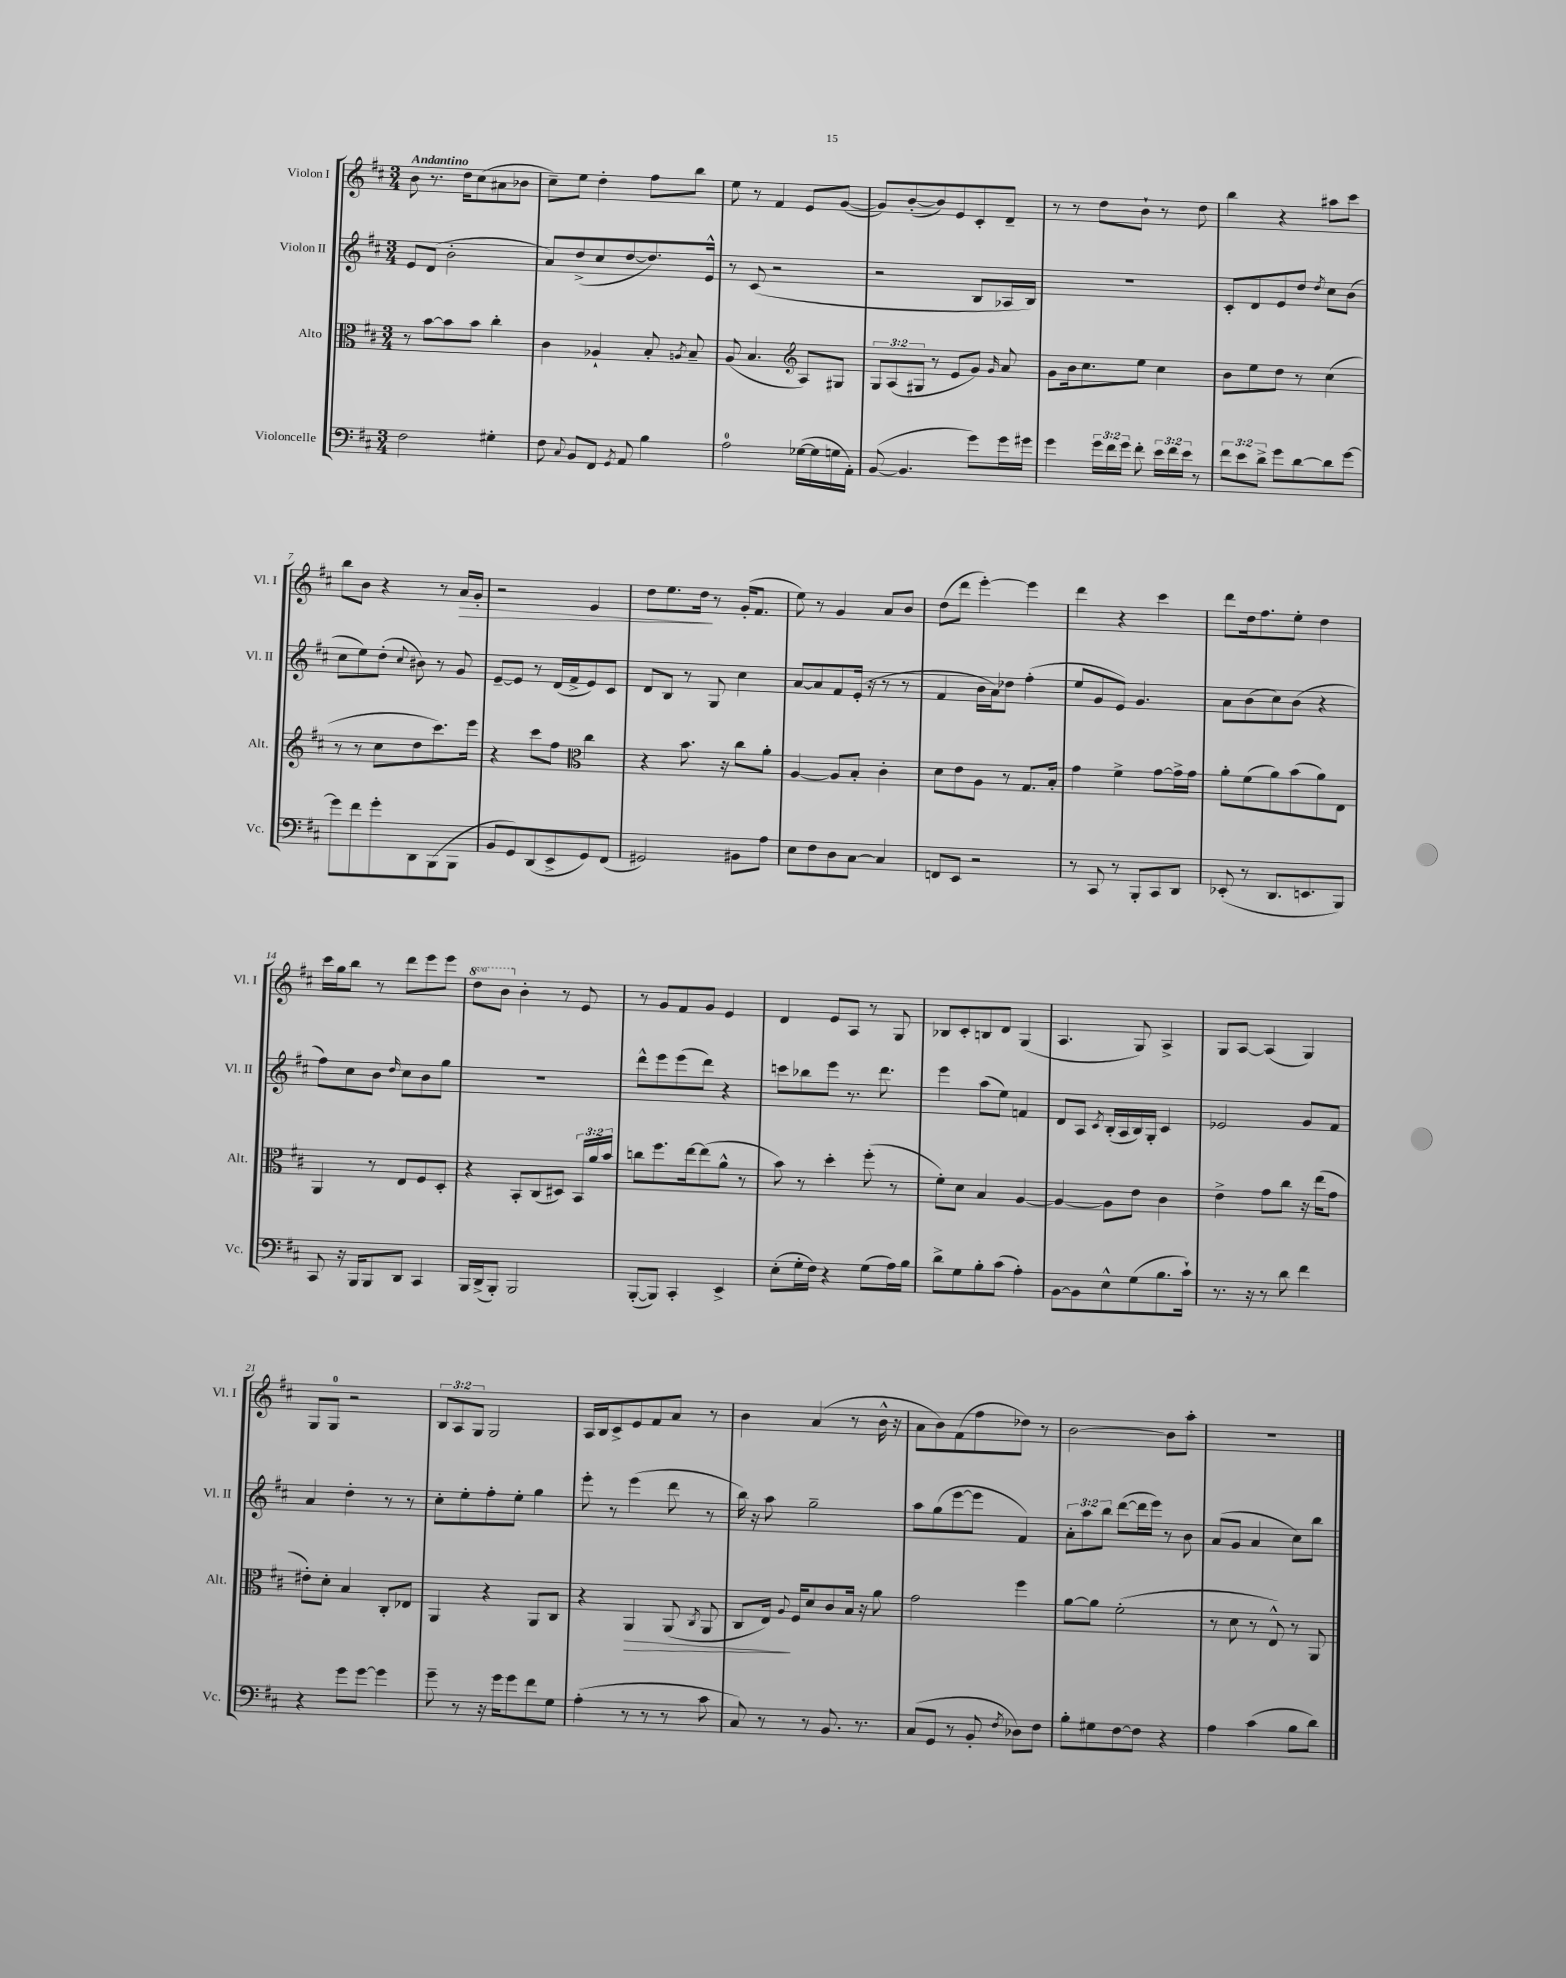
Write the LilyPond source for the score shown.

<<
\new StaffGroup <<
\new Staff = "s0" \with { instrumentName = "Violon I" shortInstrumentName = "Vl. I" } {
    \clef treble \key d \major \numericTimeSignature \time 3/4 \override Staff.TupletNumber.text = #tuplet-number::calc-fraction-text \set Staff.ottavationMarkups = #ottavation-simple-ordinals \tempo "Andantino"
    \autoBeamOff b'8 r8. d''16[ cis''8( ais'8 bes'8] |
    cis''8[--) e''8] d''4-. fis''8[ b''8] |
    e''8 r8 fis'4 e'8[ g'8]~( |
    g'8[) b'8~-.( b'8) e'8 cis'8-. d'8]-- |
    r8 r8 d''8[ b'8]-! r8 d''8 |
    b''4 r4 ais''8[ cis'''8] |
    b''8[ b'8] r4 r8 a'16[\> g'16]-. |
    r2 e'4 |
    d''8[ e''8. d''16]\! r8 g'16[-.( fis'8.] |
    e''8) r8 g'4 a'8[ b'8] |
    d''8[( d'''8] e'''4~-.) e'''4 |
    d'''4 r4 cis'''4 |
    d'''8[ d''16 fis''8. e''8]-. d''4 |
    cis'''16[ g''16 b''8] r8 d'''8[ e'''8 e'''8] |
    \ottava #1 d'''8[ b''8] \ottava #0 b'4-. r8 e'8 |
    r8 g'8[ fis'8 g'8] e'4 |
    d'4 e'8[ a8] r8 g8 |
    bes8[ cis'8-. b8 d'8] g4( |
    a4. g8) a4-> |
    g8[ a8]~ a4( g4) |
    g8[ g8]-0 r2 |
    \tuplet 3/2 { b8[ a8 g8] } g2 |
    a16[ b16 cis'8-> e'8 fis'8 a'8] r8 |
    b'4 a'4( r8 b'16-^ r16 |
    a'8[ b'8) fis'8( fis''8 des''8]) r8 |
    b'2~ b'8[ a''8]-. |
    R2. \bar "|." |
}
\new Staff = "s1" \with { instrumentName = "Violon II" shortInstrumentName = "Vl. II" } {
    \clef treble \key d \major \numericTimeSignature \time 3/4 \override Staff.TupletNumber.text = #tuplet-number::calc-fraction-text
    \autoBeamOff e'8[ d'8]( b'2-. |
    a'8[) d''8->( cis''8 d''8~ d''8.) e'16]-^ |
    r8 cis'8( r2 |
    r2 b8[ aes16 b16]) |
    R2. |
    cis'8[-. d'8 e'8 d''8] \acciaccatura { d''8 } cis''8[ b'8]( |
    cis''8[ e''8) d''8]-.( \appoggiatura { cis''8 } bis'8) r8 g'8 |
    e'8[~-- e'8] r8 d'16[( fis'16-> e'8) cis'8] |
    d'8[ b8] r8 g8 cis''4 |
    a'8[~ a'8 fis'8 e'16]-.( r16 r8 r8 |
    fis'4 b'16[ a'16) des''8] fis''4-.( |
    e''8[ g'8 e'8]) g'4. |
    a'8[ b'8( cis''8) b'8]( r4 |
    fis''8[) cis''8 b'8] \grace { d''16 } cis''8[ b'8 g''8] |
    R2. |
    d'''8[-^ e'''8 e'''8( d'''8]) r4 |
    c'''8[ bes''8 e'''8] r8. d'''8. |
    e'''4 a''8[( e''8]) f'4 |
    d'8[ a8] \acciaccatura { cis'8 } b16[-.( a16 b16) g16]-. cis'4 |
    ees'2 g'8[ fis'8] |
    a'4 d''4-. r8 r8 |
    cis''8[-. e''8-. fis''8-. e''8]-. g''4 |
    e'''8-. r8 e'''4( d'''8 r8 |
    b''16) r16 a''8 g''2-- |
    a''8[ g''8( e'''8~ e'''8] fis'4) |
    \tuplet 3/2 { a'8[-. a''8 b''8] } d'''8[~( d'''16 e'''16]) r8 b'8 |
    a'8[( g'8] a'4 cis''8[) b''8] \bar "|." |
}
\new Staff = "s2" \with { instrumentName = "Alto" shortInstrumentName = "Alt." } {
    \clef alto \key d \major \numericTimeSignature \time 3/4 \override Staff.TupletNumber.text = #tuplet-number::calc-fraction-text
    \autoBeamOff r8 b'8[~ b'8 b'8] cis''4-. |
    cis'4 aes4-! b8-. \acciaccatura { a8 } b8-- |
    a8( b4. \clef treble a8[) gis8] |
    \tuplet 3/2 { g8[ a8( gis8] } r8 e'8[ g'8]) \grace { g'16 } a'8 |
    g'8[ b'16 cis''8. e''8] cis''4 |
    b'8[ e''8 d''8] r8 cis''4( |
    r8 r8 cis''8[ d''8 cis'''8.) e'''16] |
    r4 cis'''8[ fis''8] \clef alto cis''4 |
    r4 b'8. r16 cis''8[ a'8]-. |
    a4~ a8[ b8]-. cis'4-. |
    d'8[ e'8 a8] r8 g8.[ b16]-. |
    g'4 fis'4-> g'8[~ g'16-> g'16] |
    a'8[-. fis'8( a'8) b'8( a'8) e8] |
    a,4 r8 e8[ fis8 d8]-. |
    r4 b,8[-. cis8( dis8]) \tuplet 3/2 { b,16[ a'16 b'16] } |
    c''8[ fis''8. e''16~ e''8( a'8]-^ r8 |
    b'8) r8 d''4-. fis''8-.( r8 |
    fis'8[-.) d'8] b4 a4~ |
    a4~ a8[ e'8] cis'4 |
    e'4-> g'8[ cis''8] r16 e''16[( g'8] |
    eis'8[-.) d'8]-. b4 cis8[-. ees8] |
    a,4 r4 a,8[ cis8] |
    r4 a,4\> a,8( \acciaccatura { cis8 } a,8 |
    cis8[ e16]\!) \appoggiatura { a8 } fis16[ d'8 cis'8 b16] r16 a'8 |
    g'2 fis''4 |
    a'8[~ a'8] fis'2-.( |
    r8 d'8 r8 e8-^) r8 a,8 \bar "|." |
}
\new Staff = "s3" \with { instrumentName = "Violoncelle" shortInstrumentName = "Vc." } {
    \clef bass \key d \major \numericTimeSignature \time 3/4 \override Staff.TupletNumber.text = #tuplet-number::calc-fraction-text
    \autoBeamOff fis2 gis4-. |
    fis8 \appoggiatura { cis8 } b,8[ fis,8] \acciaccatura { g,8 } a,8 b4 |
    a2-0 ges16[~( ges16 g16 a,16]-.) |
    b,8~( b,4. g'8[) g'16 gis'16] |
    g'4 \tuplet 3/2 { g'16[ fis'16 g'16] } fis'8-. \tuplet 3/2 { e'16[ fis'16 e'16] } r8 |
    \tuplet 3/2 { fis'8[ e'8 d'8]-> } g'8[ d'8~ d'8 g'8]~ |
    g'8[ fis'8 g'8-. d,8 b,,8( b,,8] |
    b,8[ g,8) d,8( e,8-> g,8) fis,8]( |
    gis,2) bis,8[ a8] |
    e8[ fis8 d8 cis8]~ cis4 |
    f,8[ e,8] r2 |
    r8 cis,8 r8 b,,8[-. cis,8 d,8] |
    ees,8-.( r8 d,8.[ e,8. b,,8]) |
    cis,8 r16 b,,16[ b,,8 d,8] cis,4 |
    b,,16[ d,16->( b,,8]-.) b,,2 |
    b,,8[~-.( b,,8]) cis,4-. e,4-> |
    e8[-.( g16-. fis16]) r4 g8[( a16) b16] |
    d'8[-> g8 b8-. cis'8]( a4-.) |
    b,8[~ b,8 e8-^ g8( b8. cis'16]-!) |
    r8. r16 r8 d'8 fis'4 |
    r4 g'8[ g'8]~ g'4 |
    g'8-- r8 r16 g'16[ g'8 fis'8 g8] |
    a4-.( r8 r8 r8 cis'8 |
    cis8) r8 r8 b,8. r8. |
    cis8[( g,8] r8 b,8-. \acciaccatura { fis8 } des8[) fis8] |
    b8[-. gis8 fis8~ fis8] r4 |
    a4 cis'4( b8[ d'8]) \bar "|." |
}
>>
>>
